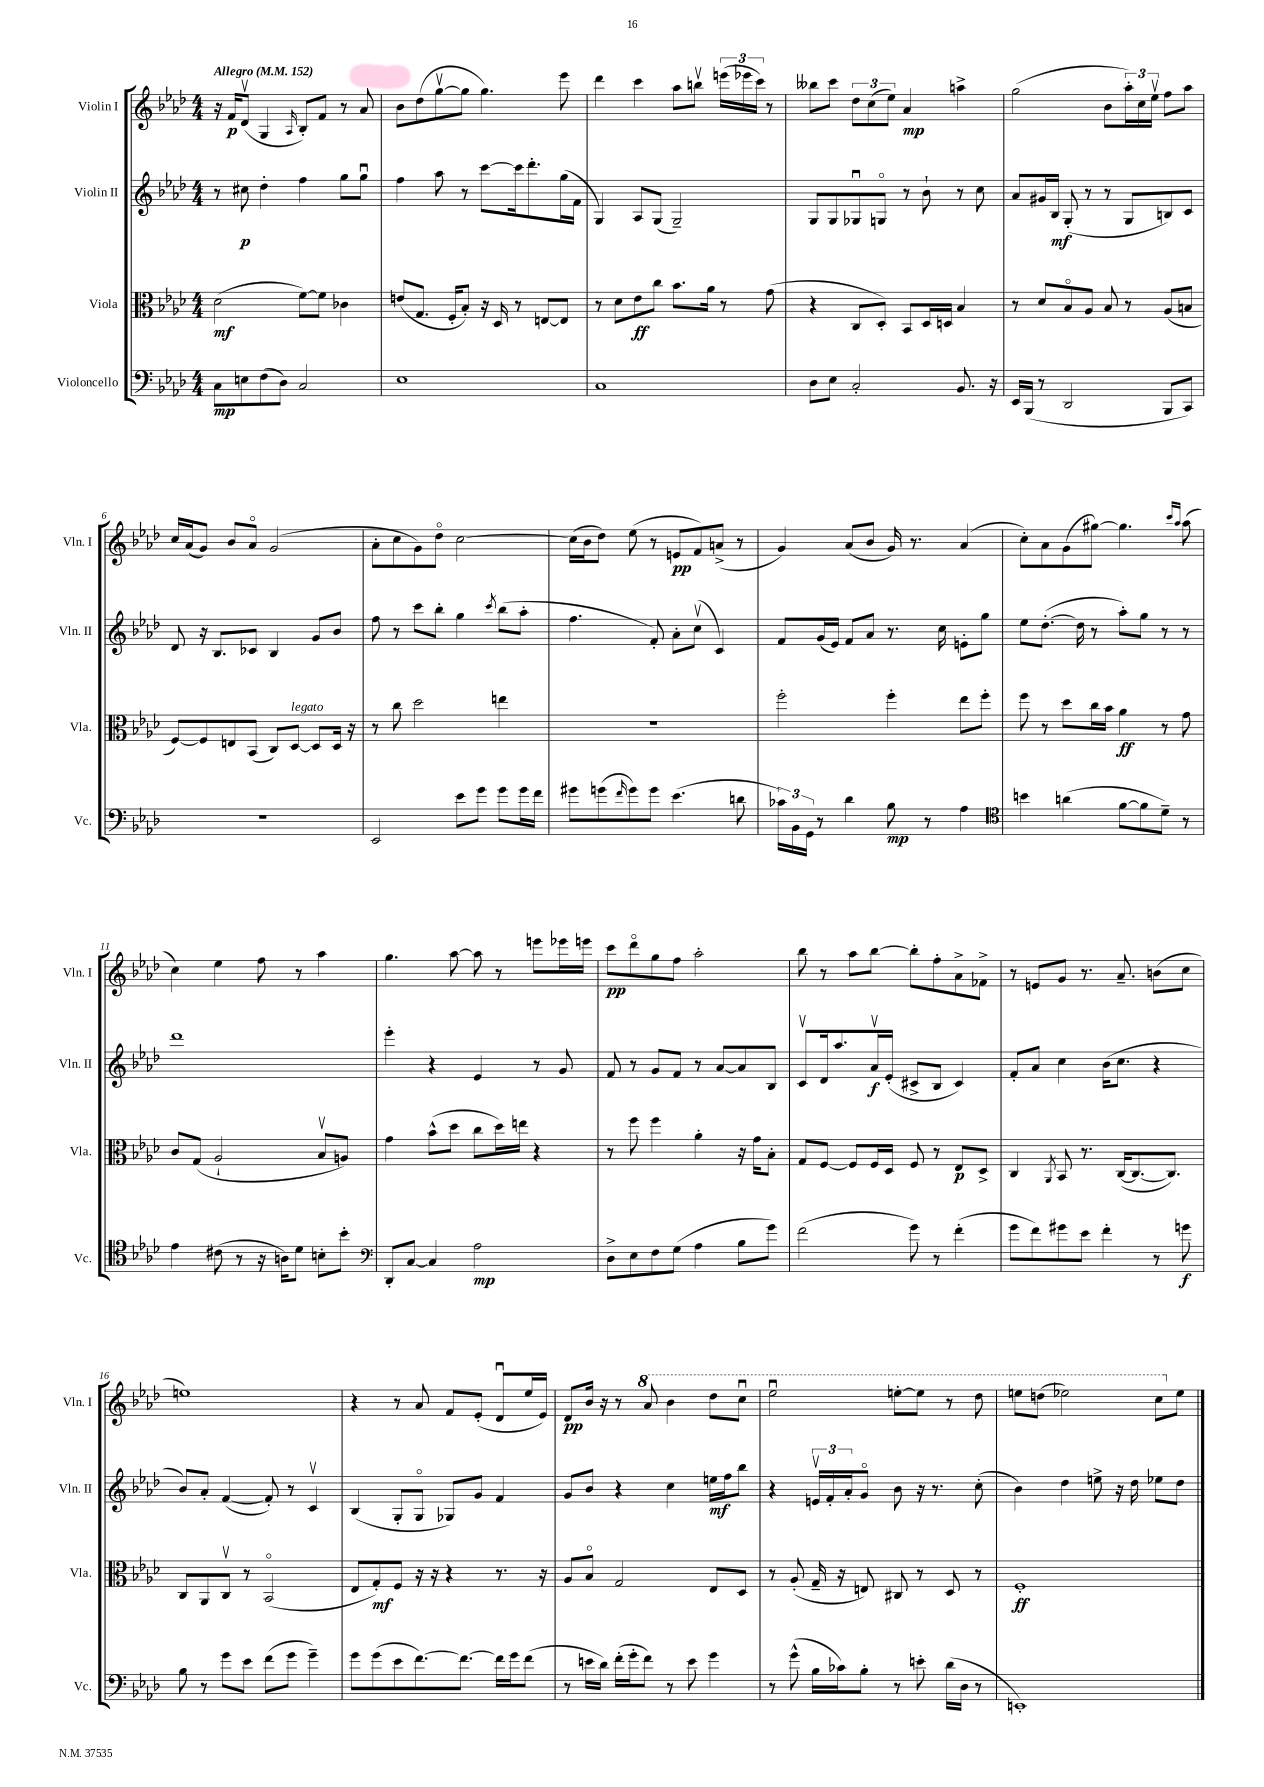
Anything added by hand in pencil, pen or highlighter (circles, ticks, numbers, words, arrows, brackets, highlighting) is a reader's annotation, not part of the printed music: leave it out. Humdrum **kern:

**kern	**kern	**kern	**kern
*staff4	*staff3	*staff2	*staff1
*clefF4	*clefC3	*clefG2	*clefG2
*k[b-e-a-d-]	*k[b-e-a-d-]	*k[b-e-a-d-]	*k[b-e-a-d-]
*M4/4	*M4/4	*M4/4	*M4/4
*MM152	*MM152	*MM152	*MM152
8C	(2d-	8r	16r
.	.	.	16f
8E	.	8cc#	(8d-v
(8F	.	4dd-'	4G
8D-)	.	.	.
.	.	.	16qqA-
2C	[8f)	4ff	8B-')
.	8f]	.	8f
.	4c-	8gg	8r
.	.	8ggu	8a-
=	=	=	=
1E-	(8e	4ff	8b-
.	8.G	.	(8dd-
.	.	8aa-	[8ggv
.	16F'	.	.
.	8B-')	8r	8gg]
.	16r	[8ccc	4.gg)
.	16D-	.	.
.	8r	16ccc]	.
.	.	8.ddd-'	.
.	[8E	.	.
.	8E]	(16gg	8eee-
.	.	16f	.
=	=	=	=
1C	8r	4G)	4ddd-
.	8d-	.	.
.	8e-	8A-	4ccc
.	8cc	(8G	.
.	8.b-	2G~)	8aa-
.	.	.	8bbv
.	16a-	.	.
.	8r	.	(24eee
.	.	.	24eee-
.	.	.	24ccc)
.	(8g	.	8r
=	=	=	=
8D-	4r	8G	8bb--
8E-	.	8G	8ccc
2C'	8C	8G-u	12dd-
.	.	.	(12cc
.	8D-')	8Go	.
.	.	.	12ee-)
.	8BB-	8r	4a-
.	16D-	8b-`	.
.	16D	.	.
8.BB-	4B-	8r	4aa^
.	.	8cc	.
16r	.	.	.
=	=	=	=
16EE-	8r	8a-	(2gg
(16BBB-	.	.	.
8r	8d-	16g#	.
.	.	16B-	.
2DD-	8B-o	(8G'	.
.	8A-	8r	.
.	8B-	8r	8b-
.	8r	8G	24aa-')
.	.	.	24cc
.	.	.	24ee-v
8BBB-	(8A-	8B)	8ff
8CC)	8B	8c	8aa-
=	=	=	=
1r	[8F)	8d-	16cc
.	.	.	(16a-
.	8F]	16r	8g)
.	.	8.B-	.
.	8E	.	8b-
.	(8BB-	8c-	8a-o
.	8C)	4B-	(2g
.	[8D-	.	.
.	8D-]	8g	.
.	16D-	8b-	.
.	16r	.	.
=	=	=	=
2EE-	8r	8ff	8a-'
.	8cc	8r	8cc
.	2dd-	8ccc	8g)
.	.	8bb-'	8dd-o
8e-	.	4gg	[2cc
8g	.	.	.
.	.	8qccc	.
8g	4ee	(8bb-	.
16g	.	8aa-'	.
16f	.	.	.
=	=	=	=
8g#	1r	4.ff	(16cc]
.	.	.	16b-
(8g	.	.	8dd-)
16qqf	.	.	.
8g)	.	.	(8ee-
8g	.	8f')	8r
(4.e-	.	8a-'	8e
.	.	(8ccv	8f)
.	.	4c)	(8a^
8d	.	.	8r
=	=	=	=
24c-)	2ff'	8f	4g)
24BB-	.	.	.
24GG	.	.	.
8r	.	(16g	.
.	.	16e-)	.
4d-	.	8f	(8a-
.	.	8a-	8b-
8B-	4ff'	8.r	16g)
.	.	.	8.r
8r	.	.	.
.	.	16cc	.
4A-	8ee-	8e'	(4a-
.	8ff'	8gg	.
=	=	=	=
*clefC4	*	*	*
4b	8ff	8ee-	8cc')
.	8r	([8.dd-'	8a-
(4a	8dd-	.	(8g
.	.	16dd-]	.
.	16cc	8r	[8gg#)
.	16b-	.	.
[8f	4a-	8aa-')	4.gg#]
8f]	.	8gg	.
8d-~)	8r	8r	.
.	.	.	16qqccc
.	.	.	16qqaa-
8r	8g	8r	(8aa-
=	=	=	=
4e-	8c	1ddd-	4cc)
.	(8G	.	.
(8c#	2A-`	.	4ee-
8r	.	.	.
16r	.	.	8ff
16A)	.	.	.
8d-	.	.	8r
8B'	8B-v	.	4aa-
8b-'	8A)	.	.
=	=	=	=
*clefF4	*	*	*
8DD-'	4g	4eee-'	4.gg
[8C	.	.	.
4C]	(8b-^^	4r	.
.	8dd-	.	[8aa-
2A-	8cc	4e-	8aa-]
.	16dd-)	.	8r
.	16ee	.	.
.	4r	8r	8eee
.	.	8g	16eee-
.	.	.	16eee
=	=	=	=
8D-^	8r	8f	8ccc
8E-	8ff	8r	8ddd-o
8F	4ff	8g	8gg
(8G	.	8f	8ff
4A-	4a-'	8r	2aa-'
.	.	[8a-	.
8B-	16r	8a-]	.
.	16g	.	.
8g)	8B-'	8B-	.
=	=	=	=
(2f	8G	8cv	8bb-
.	[8F	16d-	8r
.	.	8.aa-	.
.	8F]	.	8aa-
.	16F	16a-v	[8bb-
.	16D-	(16e-'	.
8g)	8F	8c#^	8bb-']
8r	8r	8B-	8ff'
(4f'	8E-	4c#)	8a-^
.	8D-^	.	8f-^
=	=	=	=
8g	4C	8f'	8r
8f)	.	8a-	8e
.	8qAA-	.	.
8g#	8BB-	4cc	8g
8e-	8.r	.	8.r
4f'	.	(16b-	.
.	([16C	8.cc	8.a-~
.	8.C_	.	.
8r	.	4r	(8b
.	8.C])	.	.
8g	.	.	8cc
=	=	=	=
8B-	8C	8b-)	1ee)
8r	8AA-	8a-'	.
8g	8Cv	([4f	.
8e-	8r	.	.
(8f	(2BB-o	8f'])	.
8g	.	8r	.
4g~)	.	4cv	.
=	=	=	=
8g	8E-	(4B-	4r
(8g	8G')	.	.
8e-	8F	8G'	8r
[8.f)	16r	8Go	8a-
.	16r	.	.
.	4r	8G-)	8f
8.f_	.	.	.
.	.	8g	(8e-'
16f]	8.r	4f	8d-u
16g	.	.	.
(8f	.	.	16ee-
.	16r	.	16e-)
=	=	=	=
8r	8A-	8g	8d-
16e	8B-o	8b-	16b-
16d-)	.	.	16r
(16f'	2G	4r	8r
16g'	.	.	.
8f)	.	.	8aa-
8r	.	4cc	4bb-
8e	.	.	.
4g	8E-	16ee	8ddd-
.	.	16ff	.
.	8D-	8bb-	8cccu
=	=	=	=
8r	8r	4r	2eee-u
(8g^^	(8A-'	.	.
16B-	16G~	24ev	.
.	.	24f'	.
16c-)	16r	.	.
.	.	24a-'	.
8B-'	8E)	8go	.
8r	8C#	8b-	[8eee'
8e'	8r	16r	8eee]
.	.	8.r	.
(16d-	8D-	.	8r
16D-	.	.	.
8r	8r	(8cc'	8ddd-
=	=	=	=
1EE')	1F'	4b-)	8eee
.	.	.	(8ddd
.	.	4dd-	2eee-)
.	.	8ee^	.
.	.	16r	.
.	.	16dd-	.
.	.	8ee-	8ccc
.	.	8dd-	8ee-
==	==	==	==
*-	*-	*-	*-
